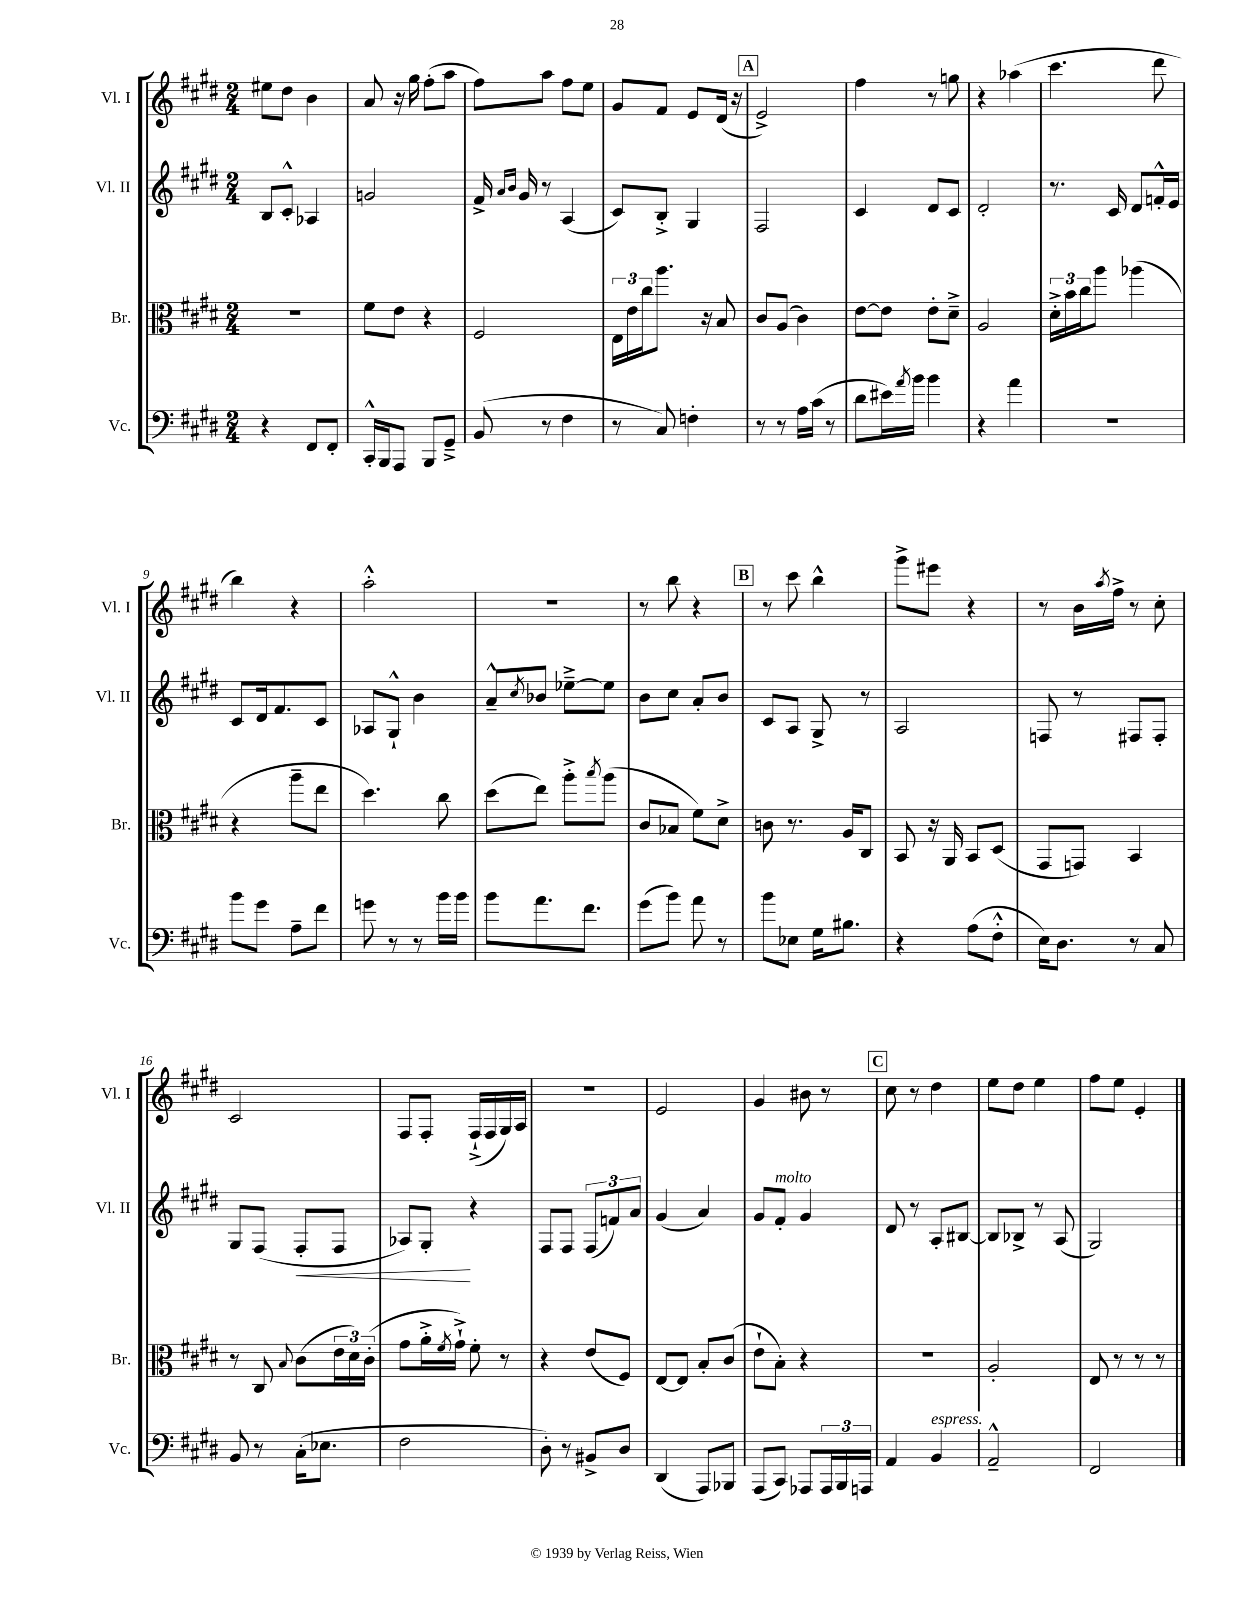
<<
\new StaffGroup <<
\new Staff = "s0" \with { instrumentName = "Vl. I" shortInstrumentName = "Vl. I" } {
    \clef treble \key e \major \numericTimeSignature \time 2/4
    eis''8 dis''8 b'4 |
    a'8 r16 gis''16 fis''8-.( a''8 |
    fis''8) a''8 fis''8 e''8 |
    gis'8 fis'8 e'8 dis'16( r16 |
    \mark \markup { \box "A" } e'2->) |
    fis''4 r8 g''8 |
    r4 aes''4( |
    cis'''4. dis'''8 |
    b''4) r4 |
    a''2-.-^ |
    r2 |
    r8 b''8 r4 |
    \mark \markup { \box "B" } r8 cis'''8 b''4-^ |
    gis'''8-> eis'''8 r4 |
    r8 b'16 \acciaccatura { a''8 } fis''16-> r8 cis''8-. |
    cis'2 |
    fis8 fis8-. fis16-!->( fis16 gis16) a16 |
    R2 |
    e'2 |
    gis'4 bis'8 r8 |
    \mark \markup { \box "C" } cis''8 r8 dis''4 |
    e''8 dis''8 e''4 |
    fis''8 e''8 e'4-. \bar "|." |
}
\new Staff = "s1" \with { instrumentName = "Vl. II" shortInstrumentName = "Vl. II" } {
    \clef treble \key e \major \numericTimeSignature \time 2/4
    b8 cis'8-.-^ aes4 |
    g'2 |
    fis'16-> \grace { a'16 b'16 } gis'16 r8 a4( |
    cis'8) b8-.-> gis4 |
    \mark \markup { \box "A" } fis2 |
    cis'4 dis'8 cis'8 |
    dis'2-. |
    r8. cis'16 dis'8 f'16-.-^ e'16 |
    cis'8 dis'16 fis'8. cis'8 |
    aes8 gis8-!-^ b'4 |
    a'8---^ \acciaccatura { cis''8 } bes'8 ees''8~---> ees''8 |
    b'8 cis''8 a'8-. b'8 |
    \mark \markup { \box "B" } cis'8 a8 gis8-> r8 |
    a2 |
    f8 r8 fis8 fis8-. |
    gis8 fis8( fis8-.\< fis8 |
    aes8) gis8-.\! r4 |
    fis8 fis8 \tuplet 3/2 { fis8( f'8) a'8 } |
    gis'4( a'4) |
    gis'8 fis'8-.^\markup { \italic "molto" } gis'4 |
    \mark \markup { \box "C" } dis'8 r8 a8-. bis8~ |
    bis8 bes8-> r8 a8( |
    gis2) \bar "|." |
}
\new Staff = "s2" \with { instrumentName = "Br." shortInstrumentName = "Br." } {
    \clef alto \key e \major \numericTimeSignature \time 2/4
    R2 |
    fis'8 e'8 r4 |
    fis2 |
    \tuplet 3/2 { e16 e'16 cis''16 } a''8. r16 b8 |
    \mark \markup { \box "A" } cis'8 a8( cis'4) |
    e'8~ e'8 e'8-. dis'8---> |
    a2 |
    \tuplet 3/2 { dis'16-.-> b'16 cis''16 } a''8 aes''4( |
    r4 a''8-- e''8 |
    dis''4.) cis''8 |
    dis''8( e''8) a''8-.-> \acciaccatura { b''8 } a''8( |
    cis'8 bes8 fis'8) dis'8-> |
    \mark \markup { \box "B" } c'8 r8. a16 cis8 |
    b,8 r16 a,16 b,8 dis8( |
    gis,8 g,8) b,4 |
    r8 cis8 \appoggiatura { b8 } cis'8( \tuplet 3/2 { e'16 dis'16) cis'16-.( } |
    gis'8 a'16-.-> \acciaccatura { fis'8 } gis'16-!->) fis'8-. r8 |
    r4 e'8( fis8) |
    e8~ e8 b8-. cis'8( |
    e'8-! b8-.) r4 |
    \mark \markup { \box "C" } R2 |
    a2-. |
    e8 r8 r8 r8 \bar "|." |
}
\new Staff = "s3" \with { instrumentName = "Vc." shortInstrumentName = "Vc." } {
    \clef bass \key e \major \numericTimeSignature \time 2/4
    r4 fis,8 fis,8-. |
    cis,16-.-^ b,,16 a,,8 b,,8 gis,8---> |
    b,8( r8 fis4 |
    r8 cis8) f4-. |
    \mark \markup { \box "A" } r8 r8 a16 cis'16( r8 |
    dis'8 eis'16) \acciaccatura { a'8 } b'16 b'4 |
    r4 a'4 |
    r2 |
    b'8 gis'8 a8-- fis'8 |
    g'8 r8 r8 b'16 b'16 |
    b'8 a'8. fis'8. |
    gis'8( b'8) a'8 r8 |
    \mark \markup { \box "B" } b'8 ees8 gis16 bis8. |
    r4 a8( fis8-.-^ |
    e16) dis8. r8 cis8 |
    b,8 r8 cis16-.( ees8. |
    fis2 |
    dis8-.) r8 bis,8-> dis8 |
    dis,4( a,,8) bes,,8 |
    a,,8( cis,8) aes,,8 \tuplet 3/2 { aes,,16 b,,16 a,,16 } |
    \mark \markup { \box "C" } a,4 b,4^\markup { \italic "espress." } |
    a,2---^ |
    fis,2 \bar "|." |
}
>>
>>
